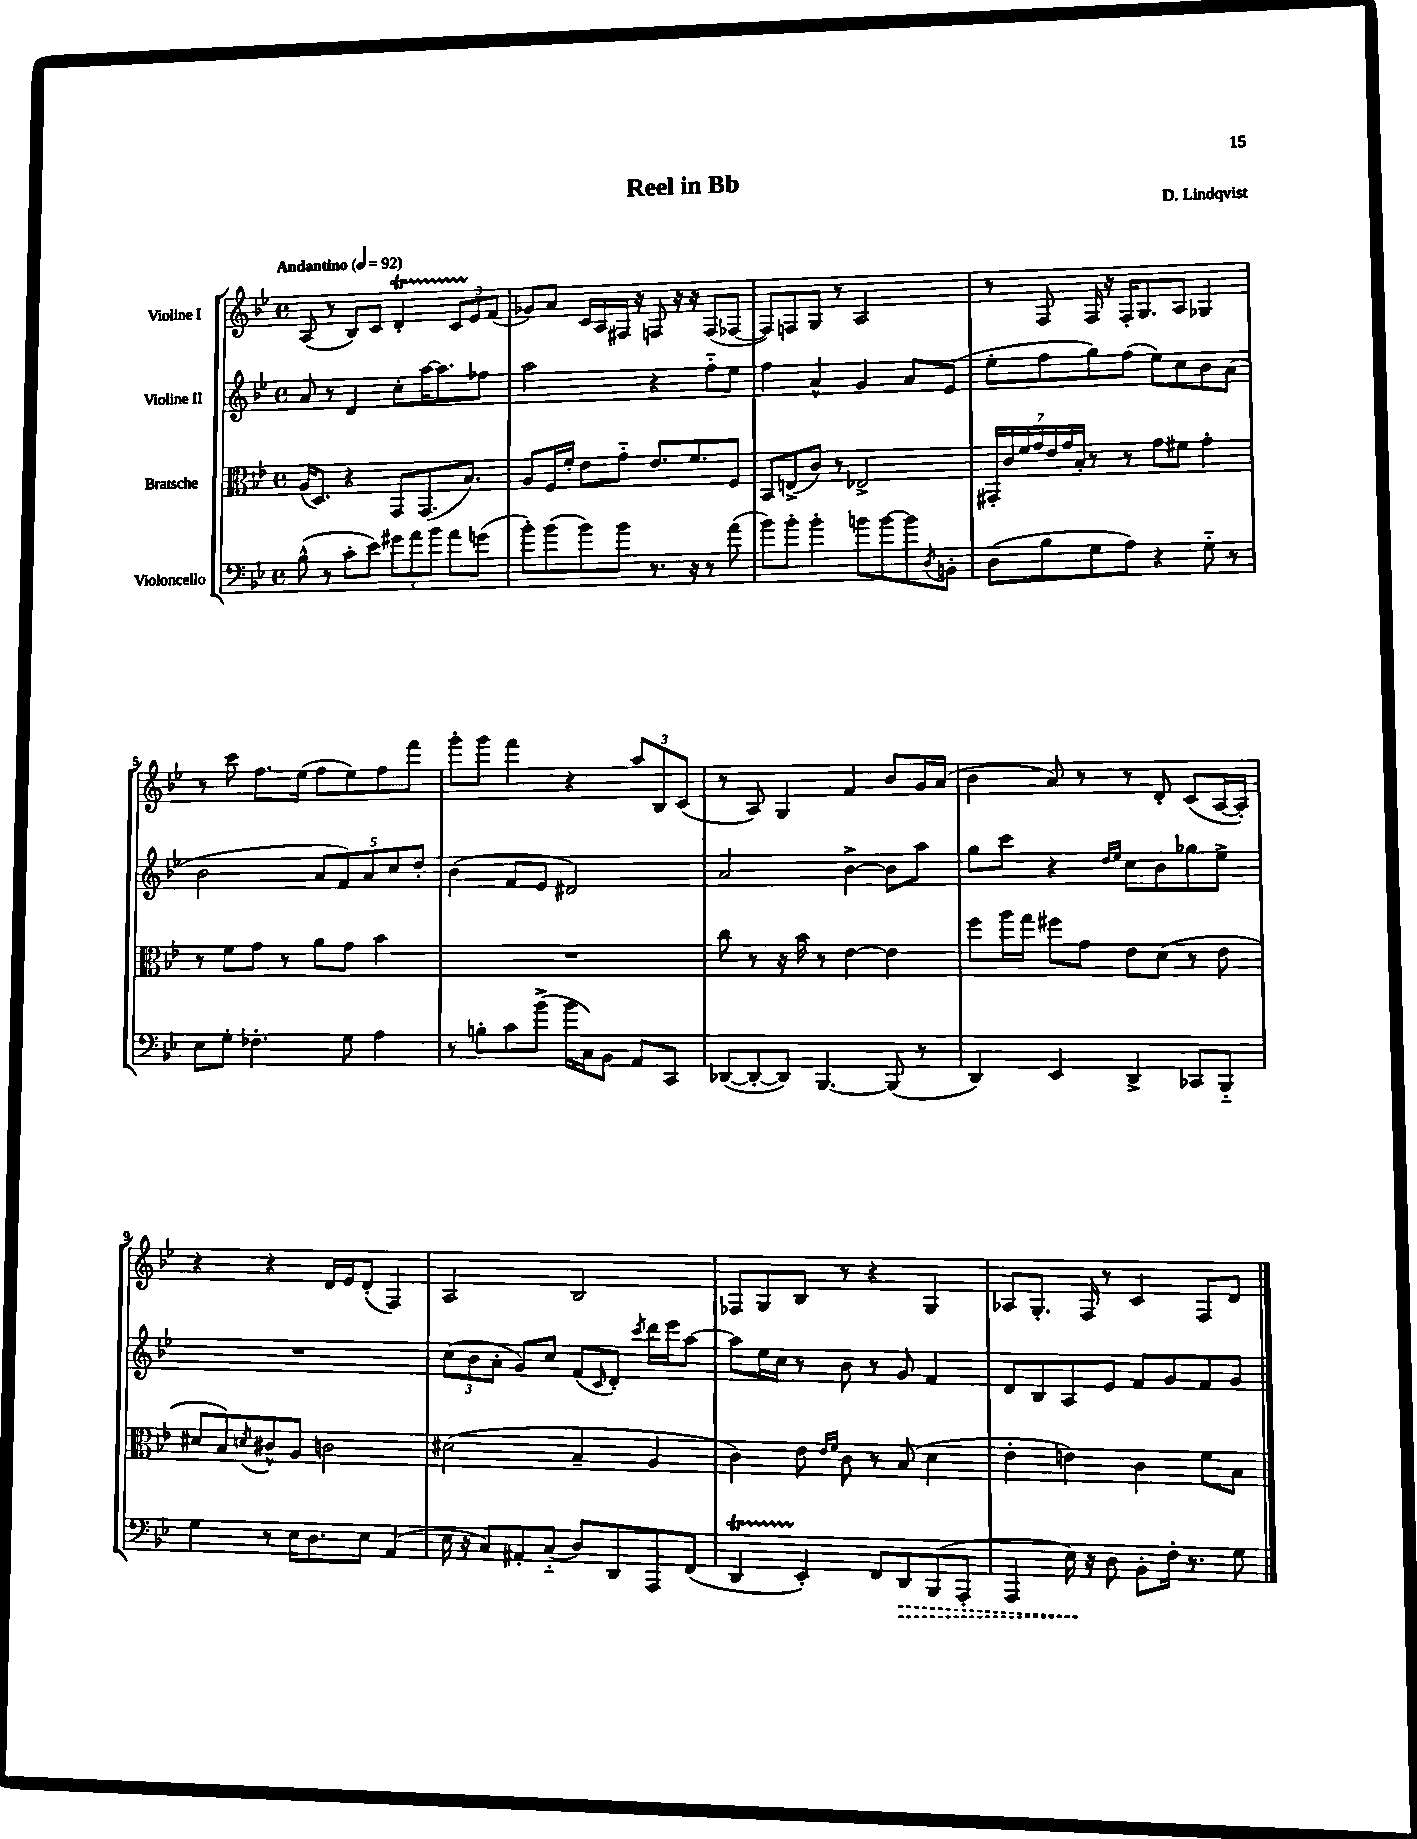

**kern	**kern	**kern	**kern
*staff4	*staff3	*staff2	*staff1
*clefF4	*clefC3	*clefG2	*clefG2
*k[b-e-]	*k[b-e-]	*k[b-e-]	*k[b-e-]
*M4/4	*M4/4	*M4/4	*M4/4
*met(c)	*met(c)	*met(c)	*met(c)
*MM92	*MM92	*MM92	*MM92
(8B-^^	(16A	8a	(8A
.	8.D)	.	.
8r	.	8r	8r
8c'	4r	4d	8B-)
8e-)	.	.	8c
12g#	8GG	8cc'	4d'
12a	.	.	.
.	(8.GG	[16aa	.
12b-	.	.	.
.	.	8.aa]	.
8a	.	.	12c
.	8.B-)	.	.
.	.	.	12e-
(8g	.	8ff-	.
.	.	.	(12f
=	=	=	=
8b-')	8A	2aa	8g-)
(8b-	16F	.	8a
.	16f'	.	.
8b-)	8e-	.	16c
.	.	.	16A
8b-	8g'~	.	16F#
.	.	.	16r
8.r	8.e-	4r	8F
.	.	.	16r
16r	8.f	.	16r
8r	.	8ff'~	(8F
(8a	8F	8ee-	[8F-
=	=	=	=
8b-)	8BB-	4ff	8F-])
8b-'	(8E^	.	8F
4b-'	8c)	4a^^	8G
.	8r	.	8r
8b	2E-^	4g	2A
[8b	.	.	.
8b]	.	8a	.
8qD	.	.	.
8BB'	.	(8e-	.
=	=	=	=
(8D	28GG#'	8ee-'	8r
.	28c	.	.
.	28f	.	.
.	28g	.	.
8B-	.	8ff	8F
.	28e-	.	.
.	28g	.	.
.	28B-'	.	.
8G	8r	8gg)	16F
.	.	.	16r
8A)	8r	(8ff	16F'
.	.	.	8.G
4r	8g	8ee-)	.
.	8f#	8cc	8A
8G'~	4g'	8b-	4G-
8r	.	(8a	.
=	=	=	=
8E-	8r	2b-	8r
8G'	8f	.	8ccc
4.F-'	8g	.	8.ff
.	8r	.	.
.	.	.	(16ee-
.	8a	10a	8ff
.	.	10f)	.
8G	8g	.	8ee-)
.	.	10a	.
4A	4b-	.	8ff
.	.	10cc	.
.	.	.	8fff
.	.	10dd'	.
=	=	=	=
8r	1r	(4b-	8ggg'
8B'	.	.	8ggg
8c	.	8f	4fff
(8b-^	.	8e-	.
16b-	.	2d#)	4r
16C)	.	.	.
8BB-	.	.	.
8AA	.	.	12aa
.	.	.	12B-
8CC	.	.	.
.	.	.	(12c
=	=	=	=
([8DD-	8cc	2a	8r
8DD-'_	8r	.	8A)
8DD-])	16r	.	4G
.	16b-	.	.
[4.BBB-	8r	.	.
.	[4e-	[4b-^	4f
(8BBB-]	4e-]	8b-]	8b-
8r	.	8aa	16g
.	.	.	(16a
=	=	=	=
4DD)	8ff	8gg	4b-
.	16aa	8ccc	.
.	16gg	.	.
4EE-	8ff#	4r	8a)
.	8g	.	8r
.	.	16qqdd	.
.	.	16qqee-	.
4DD^	8e-	8cc	8r
.	(8d	8b-	8d'
8CC-	8r	8gg-	(8c
8BBB-'~	8e-	8ee-^	[16A
.	.	.	16A'])
=	=	=	=
4G	8d#	1r	4r
.	8B-)	.	.
.	8qd	.	.
8r	8c#^^	.	4r
16E-	8A	.	.
8.D	.	.	.
.	2c	.	16d
.	.	.	16e-
8E-	.	.	(8d'
(4AA	.	.	4F)
=	=	=	=
16E-	(2d#	(12cc	2A
16r	.	.	.
.	.	12b-	.
8C)	.	.	.
.	.	12a'	.
8AA#'	.	8g)	.
(8C'~	.	8cc	.
8D)	4B-~	(8f	2B-
.	.	16qqc	.
8DD	.	8d')	.
.	.	8qccc	.
8AAA	4A	16ddd	.
.	.	16eee-	.
(8FF	.	[8aa	.
=	=	=	=
4DD	4c)	8aa]	8F-
.	.	16ee-	8G
.	.	16cc	.
4EE-')	8e-	8r	8B-
.	16qqe-	.	.
.	16qqf	.	.
.	8c	8b-	8r
8FF	8r	8r	4r
8DD	(8B-	8g	.
(8BBB-	4d	4f	4G
8AAA'	.	.	.
=	=	=	=
4AAA	4e-'	8d	8A-
.	.	8B-	8.G'
16E-)	4e)	8A	.
16r	.	.	16F
8D	.	8e-	8r
8BB-'	4c	8f	4c
16F'	.	8g	.
8.r	.	.	.
.	8f	8f	8F
8G	8B-	8g	8d
==	==	==	==
*-	*-	*-	*-
